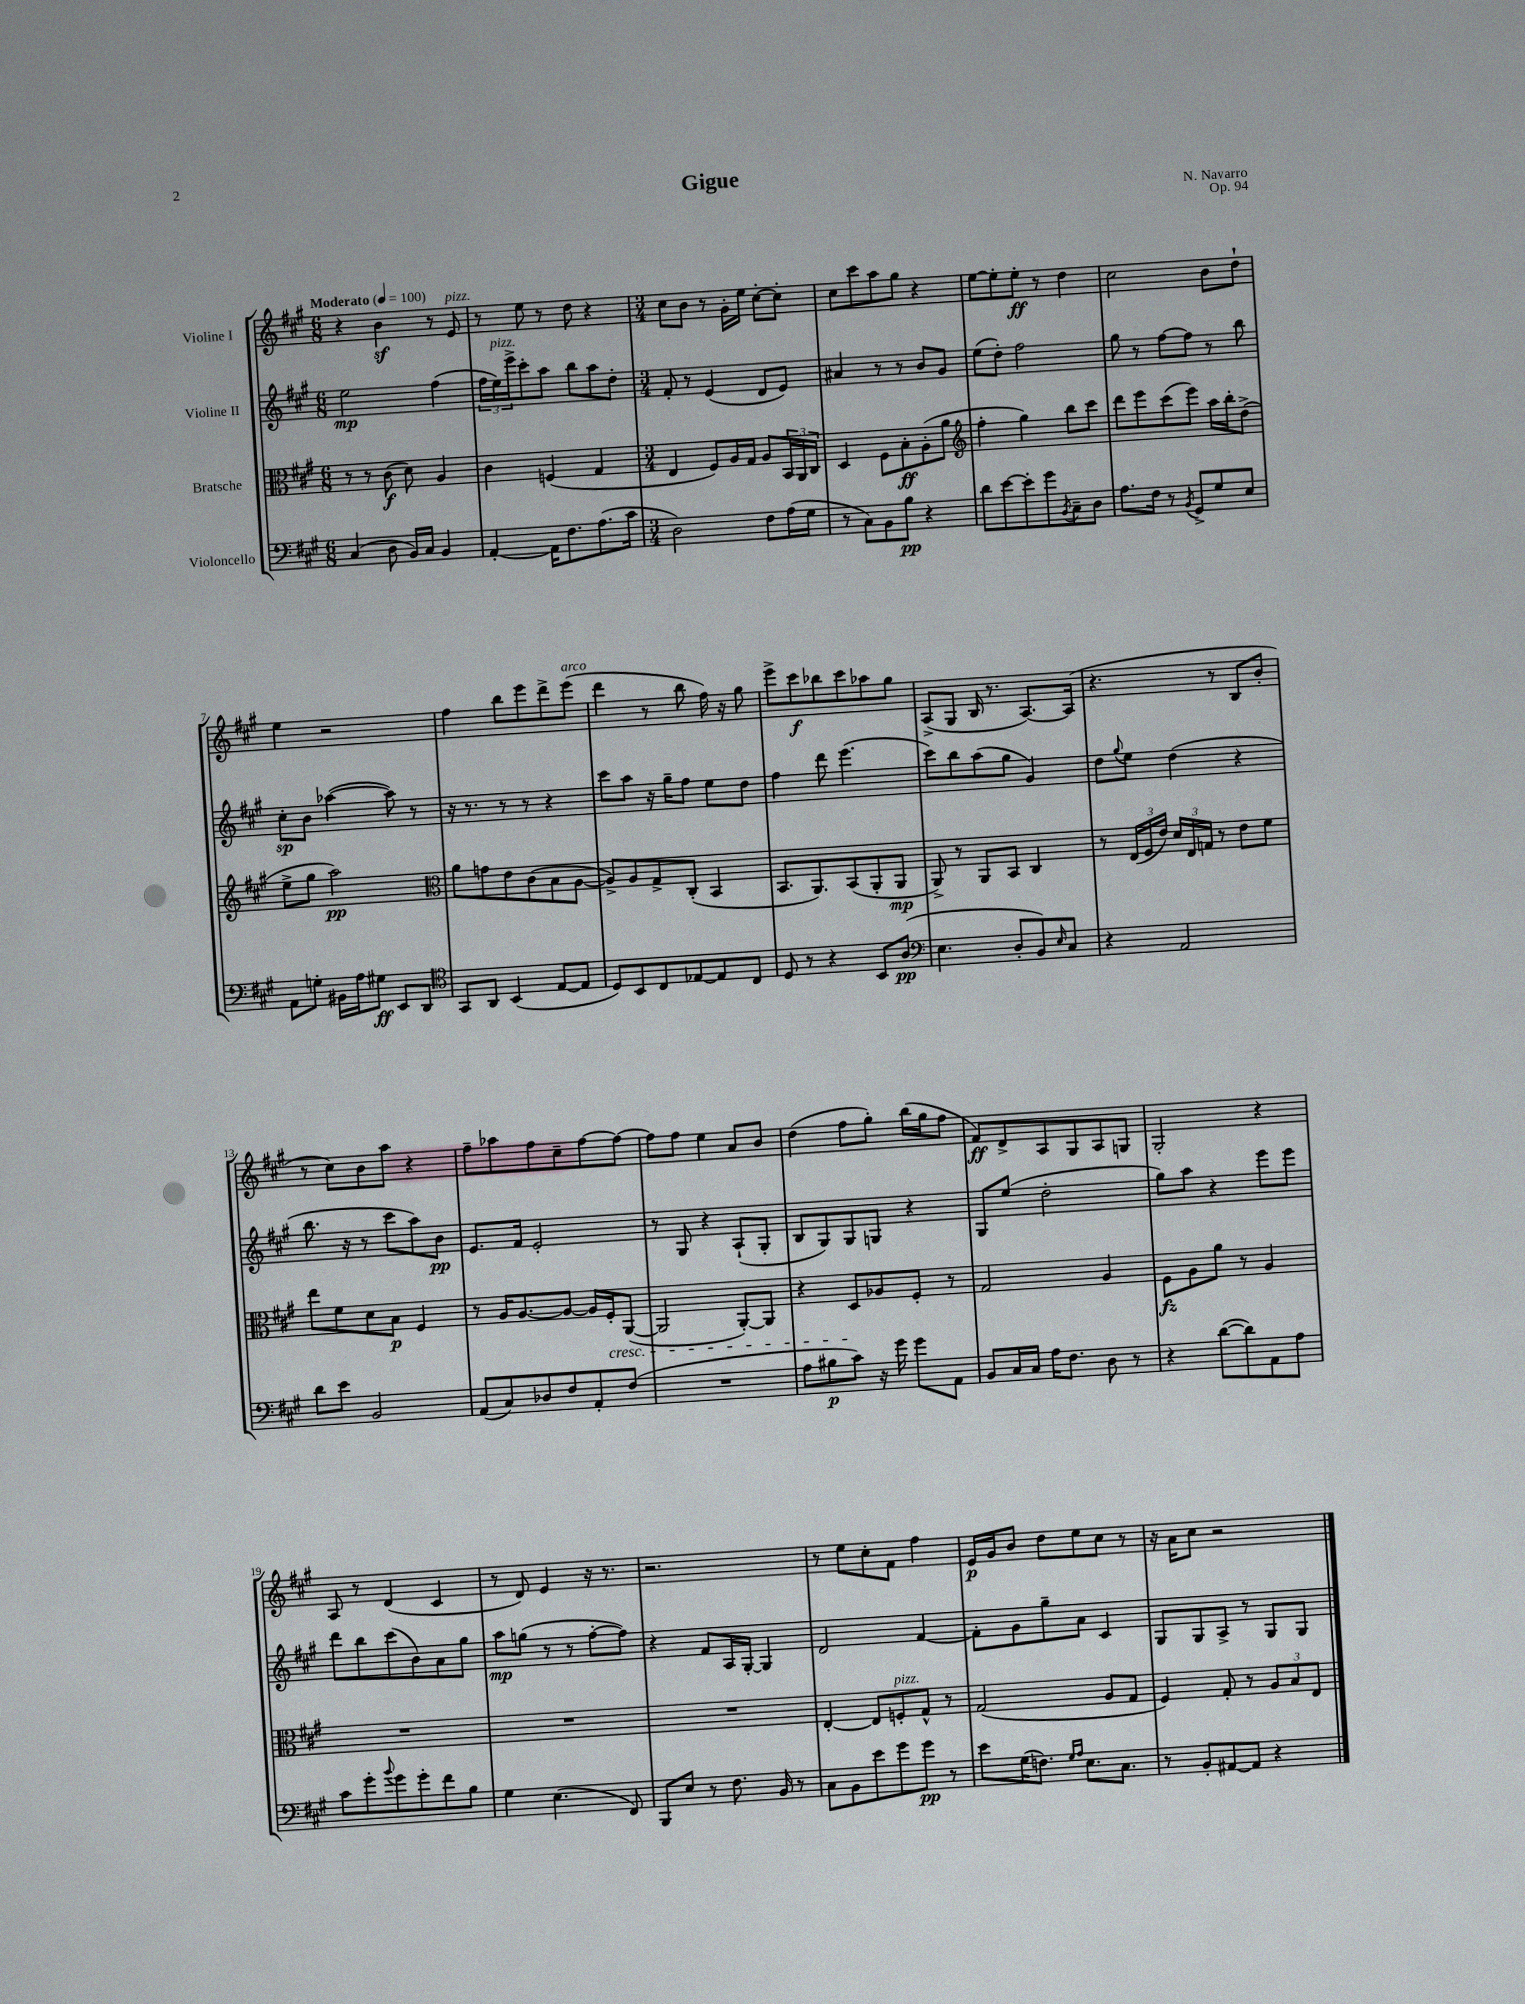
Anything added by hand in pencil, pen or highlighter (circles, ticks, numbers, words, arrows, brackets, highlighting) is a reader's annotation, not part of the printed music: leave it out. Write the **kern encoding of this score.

**kern	**dynam	**kern	**dynam	**kern	**dynam	**kern	**dynam
*part4	*part4	*part3	*part3	*part2	*part2	*part1	*part1
*staff4	*staff4	*staff3	*staff3	*staff2	*staff2	*staff1	*staff1
*I"Violoncello	*	*I"Bratsche	*	*I"Violine II	*	*I"Violine I	*
*clefF4	*	*clefC3	*	*clefG2	*	*clefG2	*
*k[f#c#g#]	*	*k[f#c#g#]	*	*k[f#c#g#]	*	*k[f#c#g#]	*
*M6/8	*	*M6/8	*	*M6/8	*	*M6/8	*
*MM100	*	*MM100	*	*MM100	*	*MM100	*
=1	=1	=1	=1	=1	=1	=1	=1
!	!	!	!	!	!	!LO:TX:a:B:t=Moderato	!
(4C#/	.	8r	.	2ee\	mp	4r	.
.	.	8r	.	.	.	.	.
8D\	.	(8c#\	f	.	.	4bz\	.
16BB/LL)	.	8d\)	.	.	.	.	.
16C#/JJ	.	.	.	.	.	.	.
4BB/	.	4A/	.	(4ff#\	.	8r	.
!	!	!	!	!	!	!LO:TX:a:i:t=pizz.	!
.	.	.	.	.	.	8e/	.
=2	=2	=2	=2	=2	=2	=2	=2
[4AA'/	.	4c#\	.	24ff#\LL	.	8r	.
!	!	!	!	!LO:TX:a:i:t=pizz.	!	!	!
.	.	.	.	24ee\)	.	.	.
.	.	.	.	24eee^\J	.	.	.
.	.	.	.	8ccc#'\	.	8ee\	.
16AA\KL]	.	(4Fn/	.	8aa\J	.	8r	.
8.F#\	.	.	.	.	.	.	.
.	.	.	.	8bb\L	.	8dd\	.
(8.A\	.	4G#/	.	8aa\	.	4r	.
.	.	.	.	8dd'\J	.	.	.
16c#\Jk	.	.	.	.	.	.	.
=3	=3	=3	=3	=3	=3	=3	=3
*M3/4	*	*M3/4	*	*M3/4	*	*M3/4	*
2D\)	.	4E/	.	8f#'/	.	8cc#\L	.
.	.	.	.	8r	.	8b\J	.
.	.	8F#/L)	.	(4e/	.	8r	.
.	.	16A/L	.	.	.	16g#'\LL	.
.	.	16G#/JJ	.	.	.	16ee\JJ	.
8F#\L	.	8A/L	.	8d/L	.	[8cc#'\L	.
(16A\L	.	24BB/L	.	8e/J)	.	8cc#'\J]	.
.	.	24AA/	.	.	.	.	.
16G#\JJ	.	.	.	.	.	.	.
.	.	24C#/JJ	.	.	.	.	.
=4	=4	=4	=4	=4	=4	=4	=4
8r	.	4D/	.	4a#X/	.	8cc#\L	.
8C#\L)	.	.	.	.	.	8ccc#\	.
8BB\	.	8F#\L	.	8r	.	8aa\	.
8B\J	pp	8B'\	ff	8r	.	8gg#\J	.
4r	.	(8A'\	.	8b/L	.	4r	.
.	.	8a\J	.	8g#/J	.	.	.
=5	=5	=5	=5	=5	=5	=5	=5
*	*	*clefG2	*	*	*	*	*
8d\L	.	4ff#'\	.	(8ee\L	.	[8ee\L	.
[8e\	.	.	.	8dd'\J)	.	8ee'\]	.
8e'\]	.	4gg#\)	.	2ff#\	.	8ee'\J	ff
8g#\	.	.	.	.	.	8r	.
8qBB/	.	.	.	.	.	.	.
8C#~\	.	8bb\L	.	.	.	4dd\	.
8D\J	.	8ccc#\J	.	.	.	.	.
=6	=6	=6	=6	=6	=6	=6	=6
8.A\L	.	8ddd\L	.	8gg#\	.	2cc#\	.
.	.	8eee\	.	8r	.	.	.
16F#\Jk	.	.	.	.	.	.	.
8r	.	(8ccc#\	.	[8ff#\L	.	.	.
8qBB/	.	.	.	.	.	.	.
8GG#^/L	.	8eee\J)	.	8ff#\J]	.	.	.
8G#/	.	16aa\LL	.	8r	.	8b\L	.
.	.	16bb'\J	.	.	.	.	.
8E/J	.	(8dd^\J	.	8bb\	.	8dd`\J	.
!!LO:LB:g=z
=7	=7	=7	=7	=7	=7	=7	=7
8AA\L	.	8ee^\L	.	8cc#'\L	sp	4ee\	.
8Gn'\J	.	8gg#\J	.	8b\J	.	.	.
16BB#X\LL	.	2aa\)	pp	([4aa-X\	.	2r	.
16A\J	.	.	.	.	.	.	.
8G#X\J	ff	.	.	.	.	.	.
8EE/L	.	.	.	8aa-\])	.	.	.
8DD/J	.	.	.	8r	.	.	.
=8	=8	=8	=8	=8	=8	=8	=8
*clefC4	*	*clefC3	*	*	*	*	*
8GG#/L	.	8a\L	.	16r	.	4ff#\	.
.	.	.	.	8.r	.	.	.
8AA/J	.	8gn\	.	.	.	.	.
(4BB/	.	8e\	.	8r	.	8bb\L	.
.	.	(8c#\	.	8r	.	8eee\	.
[8E/L	.	8B\	.	4r	.	8ddd^\	.
!	!	!	!	!	!	!LO:TX:a:i:t=arco	!
8E/J]	.	[8A\J	.	.	.	(8eee\J	.
=9	=9	=9	=9	=9	=9	=9	=9
8D/L)	.	8A^/L])	.	8ccc#\L	.	4ddd\	.
8BB/	.	8A/	.	8aa\J	.	.	.
8C#/	.	8G#^/	.	16r	.	8r	.
.	.	.	.	16gg#~\KL	.	.	.
[8E-X/	.	(8C#'/J	.	8ff#\J	.	8bb\	.
8E-/]	.	4BB/	.	8ee\L	.	16ff#\)	.
.	.	.	.	.	.	16r	.
8C#/J	.	.	.	8dd\J	.	8gg#\	.
=10	=10	=10	=10	=10	=10	=10	=10
8D/	.	8.BB/L	.	4ff#\	.	8eee^\L	.
8r	.	.	.	.	.	8ccc#\	f
.	.	8.AA/)	.	.	.	.	.
4r	.	.	.	8ddd\	.	8bb-X\	.
.	.	(8BB/	.	(4.eee\	.	8ccc#\	.
8BB/L	.	8AA'/	.	.	.	8aa-X\	.
(8A/J	pp	8AA/J	mp	.	.	8gg#\J	.
=11	=11	=11	=11	=11	=11	=11	=11
*clefF4	*	*	*	*	*	*	*
4.E\	.	8AA^/)	.	8ccc#\L)	.	(8A^/L	.
.	.	8r	.	8bb\	.	8G#/J	.
.	.	8AA/L	.	(8aa\	.	16B/	.
.	.	.	.	.	.	8.r	.
8D'/L	.	8BB/J	.	8gg#\J	.	.	.
8BB/)	.	4C#/	.	4g#/)	.	[8.A/L)	.
16qqE/	.	.	.	.	.	.	.
8C#/J	.	.	.	.	.	.	.
.	.	.	.	.	.	(16A/Jk]	.
=12	=12	=12	=12	=12	=12	=12	=12
4r	.	8r	.	8dd\L	.	4.r	.
.	.	.	.	8qqgg#/	.	.	.
.	.	(24E/LL	.	8ee\J	.	.	.
.	.	24F#/	.	.	.	.	.
.	.	24e/JJ)	.	.	.	.	.
2AA/	.	24d/LL	.	(4dd\	.	.	.
.	.	24E/	.	.	.	.	.
.	.	24Gn/JJ	.	.	.	.	.
.	.	8r	.	.	.	8r	.
.	.	8e\L	.	4r	.	8B/L	.
.	.	8f#\J	.	.	.	8b'/J	.
!!LO:LB:g=z
=13	=13	=13	=13	=13	=13	=13	=13
8d\L	.	8ee\L	.	8.bb\	.	8r	.
8e\J	.	8f#\	.	.	.	8cc#\L)	.
.	.	.	.	16r	.	.	.
2BB/	.	8d\	.	8r	.	8b\	.
.	.	8B\J	p	8ccc#\L	.	8aa\J	.
.	.	4F#/	.	8aa\)	.	4r	.
.	.	.	.	8b\J	pp	.	.
=14	=14	=14	=14	=14	=14	=14	=14
(8AA/L	.	8r	.	8.e/L	.	8ff#~\L	.
8C#/)	.	16A/KL	.	.	.	8aa-X\	.
.	.	[8.A/	.	16f#/Jk	.	.	.
8D-X/	.	.	.	2e'/	.	8ff#\	.
8F#/	.	8A/J_	.	.	.	8cc#~\	.
8AA'/	.	16A/LL]	.	.	.	[8ff#\	.
!	!	!LO:TX:b:i:t=cresc.	!	!	!	!	!
.	.	16F#'/J	.	.	.	.	.
(8F#/J	.	([8AA/J	.	.	.	8ff#\J_	.
=15	=15	=15	=15	=15	=15	=15	=15
2.r	.	2AA/]	.	8r	.	8ff#\L]	.
.	.	.	.	8G#/	.	8ff#\J	.
.	.	.	.	4r	.	4ee\	.
.	.	[8AA'/L)	.	(8A`/L	.	8a/L	.
.	.	8AA/J]	.	8G#'/J	.	8b/J	.
=16	=16	=16	=16	=16	=16	=16	=16
8A\L	.	4r	.	8B/L	.	(4dd\	.
8B#X\	p	.	.	8G#/)	.	.	.
8c#\J)	.	8D/L	.	8G#/	.	8ff#\L	.
16r	.	8A-X/	.	8Gn/J	.	8gg#'\J)	.
16g#\	.	.	.	.	.	.	.
8g#\L	.	8F#'/J	.	4r	.	(16bb\LL	.
.	.	.	.	.	.	16gg#\J	.
8AA\J	.	8r	.	.	.	8ff#\J	.
=17	=17	=17	=17	=17	=17	=17	=17
8BB/L	.	2G#/	.	8G#/L	.	8f#/L)	ff
16C#/L	.	.	.	(8ee/J	.	8d^/	.
16C#/JJ	.	.	.	.	.	.	.
16A\KL	.	.	.	2dd'\	.	8A/	.
8.F#\J	.	.	.	.	.	.	.
.	.	.	.	.	.	8G#/	.
8D\	.	4A/	.	.	.	8A/	.
8r	.	.	.	.	.	8Gn/J	.
=18	=18	=18	=18	=18	=18	=18	=18
4r	.	8F#\L	fz	8gg#\L)	.	2G#'/	.
.	.	8A\	.	8aa\J	.	.	.
([8d\L	.	8a\J	.	4r	.	.	.
8d\])	.	8r	.	.	.	.	.
8AA\	.	4A/	.	8eee\L	.	4r	.
8A\J	.	.	.	8eee\J	.	.	.
!!LO:LB:g=z
=19	=19	=19	=19	=19	=19	=19	=19
8c#\L	.	2.r	.	8ddd\L	.	8A/	.
8g#'\	.	.	.	8bb\	.	8r	.
8qqb/	.	.	.	.	.	.	.
8g#\	.	.	.	(8ccc#\	.	(4d/	.
8g#'\	.	.	.	8b\)	.	.	.
8f#\	.	.	.	8a\	.	4c#/	.
8B\J	.	.	.	8gg#\J	.	.	.
=20	=20	=20	=20	=20	=20	=20	=20
4G#\	.	2.r	.	8aa\L	mp	8r	.
.	.	.	.	(8ggn\J	.	8d/)	.
(4.E\	.	.	.	8r	.	4e/	.
.	.	.	.	8r	.	.	.
.	.	.	.	[8ff#'\L	.	16r	.
.	.	.	.	.	.	8.r	.
8FF#/)	.	.	.	8ff#\J])	.	.	.
=21	=21	=21	=21	=21	=21	=21	=21
8BBB/L	.	2.r	.	4r	.	2.r	.
8E/J	.	.	.	.	.	.	.
8r	.	.	.	8f#/L	.	.	.
8.F#\	.	.	.	16A/L	.	.	.
.	.	.	.	[16G#'/JJ	.	.	.
.	.	.	.	4G#/]	.	.	.
16BB/	.	.	.	.	.	.	.
8r	.	.	.	.	.	.	.
=22	=22	=22	=22	=22	=22	=22	=22
8C#\L	.	[4E'/	.	2d/	.	8r	.
8BB\	.	.	.	.	.	8ee\L	.
8e\	.	8E/L]	.	.	.	8cc#'\	.
!	!	!LO:TX:a:i:t=pizz.	!	!	!	!	!
8g#\	.	8Fn'/	.	.	.	8f#\J	.
8g#\J	pp	8G#^^/J	.	[4f#/	.	4ff#\	.
8r	.	8r	.	.	.	.	.
=23	=23	=23	=23	=23	=23	=23	=23
8e\L	.	(2G#/	.	8f#'\L]	.	16e/LL	p
.	.	.	.	.	.	16g#/J	.
(16G#\K	.	.	.	8g#\	.	8b/J	.
8.Fn\J)	.	.	.	.	.	.	.
.	.	.	.	8gg#~\	.	8dd\L	.
16qqG#/LL	.	.	.	.	.	.	.
16qqA/JJ	.	.	.	.	.	.	.
8.E\L	.	.	.	8a\J	.	8ee\	.
.	.	8A/L	.	4c#/	.	8cc#\J	.
8.C#\J	.	.	.	.	.	.	.
.	.	8G#/J	.	.	.	8r	.
=24	=24	=24	=24	=24	=24	=24	=24
8r	.	4F#/)	.	8G#/L	.	16r	.
.	.	.	.	.	.	16a\KL	.
8BB'/L	.	.	.	8G#/	.	8cc#\J	.
[8AA#X/	.	8G#'/	.	8A^/J	.	2r	.
8AA#/J]	.	8r	.	8r	.	.	.
4r	.	12A/L	.	8G#/L	.	.	.
.	.	12B/	.	.	.	.	.
.	.	.	.	8G#/J	.	.	.
.	.	12E/J	.	.	.	.	.
==	==	==	==	==	==	==	==
*-	*-	*-	*-	*-	*-	*-	*-
